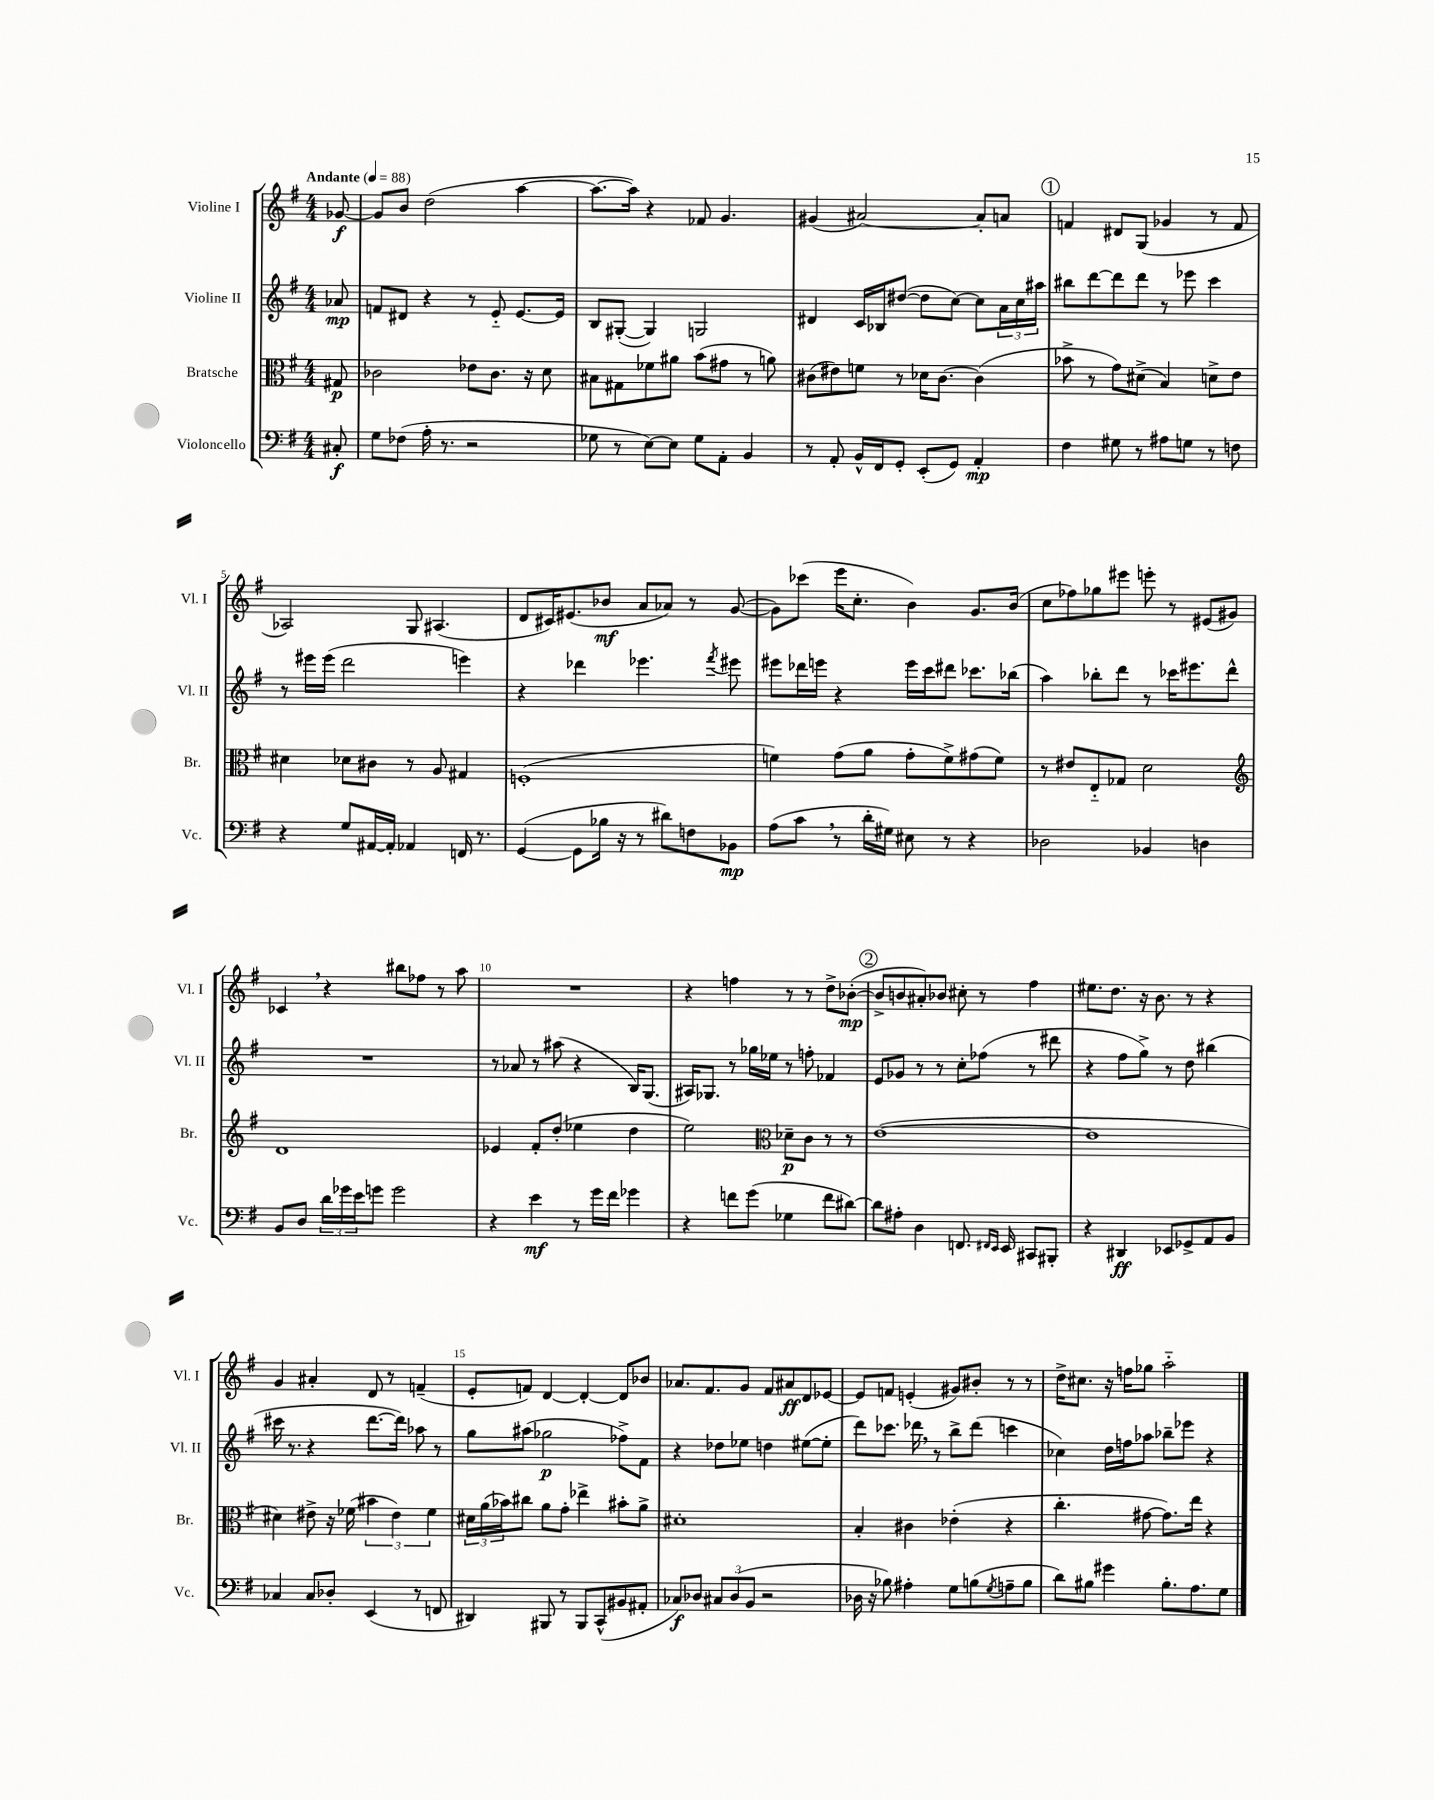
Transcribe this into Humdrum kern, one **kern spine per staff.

**kern	**dynam	**kern	**dynam	**kern	**dynam	**kern	**dynam
*part4	*part4	*part3	*part3	*part2	*part2	*part1	*part1
*staff4	*staff4	*staff3	*staff3	*staff2	*staff2	*staff1	*staff1
*I"Violoncello	*	*I"Bratsche	*	*I"Violine II	*	*I"Violine I	*
*I'Vc.	*	*I'Br.	*	*I'Vl. II	*	*I'Vl. I	*
*clefF4	*	*clefC3	*	*clefG2	*	*clefG2	*
*k[f#]	*	*k[f#]	*	*k[f#]	*	*k[f#]	*
*M4/4	*	*M4/4	*	*M4/4	*	*M4/4	*
*MM88	*	*MM88	*	*MM88	*	*MM88	*
=	=	=	=	=	=	=	=
!	!	!	!	!	!	!LO:TX:a:B:t=Andante	!
8C#X'/	f	8G#X/	p	8a-X/	mp	[8g-X/	f
=1	=1	=1	=1	=1	=1	=1	=1
8G\L	.	2c-X\	.	8fn/L	.	8g-/L]	.
(8F-X\J	.	.	.	8d#X/J	.	8b/J	.
16A'\	.	.	.	4r	.	(2dd\	.
8.r	.	.	.	.	.	.	.
2r	.	8e-X\L	.	8r	.	.	.
.	.	8.c-\J	.	8e/	.	.	.
.	.	.	.	[8.e/L	.	[4aa\	.
.	.	16r	.	.	.	.	.
.	.	8d\	.	.	.	.	.
.	.	.	.	16e/Jk]	.	.	.
=2	=2	=2	=2	=2	=2	=2	=2
8G-X\	.	8B#X\L	.	8B/L	.	8.aa\L_	.
8r	.	8G#X\	.	([8G#X'/J	.	.	.
.	.	.	.	.	.	16aa\Jk])	.
[8E\L)	.	8f-X\	.	4G#/])	.	4r	.
8E\J]	.	8a#X\J	.	.	.	.	.
8G-\L	.	(8b\L	.	2Gn/	.	8f-X/	.
8AA'\J	.	8g#X\J	.	.	.	4.g/	.
4BB/	.	8r	.	.	.	.	.
.	.	8an\)	.	.	.	.	.
=3	=3	=3	=3	=3	=3	=3	=3
8r	.	(8c#X\L	.	4d#X/	.	(4g#X/	.
8AA'/	.	8e#X\)	.	.	.	.	.
16BB^^/LL	.	8fn\J	.	16c/LL	.	[2a#X/)	.
16FF#/J	.	.	.	16B-X/J	.	.	.
8GG'/J	.	8r	.	([8dd#X/J	.	.	.
(8EE'/L	.	16d-X\KL	.	8dd#\L]	.	.	.
.	.	[8.c#\J	.	.	.	.	.
8GG/J)	.	.	.	[8cc\J)	.	.	.
4AA'/	mp	(4c#\]	.	8cc\L]	.	8a#'/L]	.
.	.	.	.	24a\L	.	8an/J	.
.	.	.	.	24cc\	.	.	.
.	.	.	.	24aa#X\JJ	.	.	.
!!LO:REH:place=s1:t=1
=4	=4	=4	=4	=4	=4	=4	=4
4F#\	.	8b-X^\	.	8bb#X\L	.	4fn/	.
.	.	8r	.	[8ddd\	.	.	.
8G#X\	.	8g\L)	.	8ddd\]	.	8d#X/L	.
8r	.	(8d#X^\J	.	8ddd\J	.	(8G/J	.
8A#X\L	.	4B/)	.	8r	.	4g-X/	.
8Gn\J	.	.	.	8eee-X\	.	.	.
8r	.	8dn^\L	.	4ccc\	.	8r	.
8Fn\	.	8e\J	.	.	.	8f/	.
!!LO:LB:g=z
=5	=5	=5	=5	=5	=5	=5	=5
4r	.	4d#X\	.	8r	.	2A-X/)	.
.	.	.	.	16eee#X\LL	.	.	.
.	.	.	.	(16eee#\JJ	.	.	.
8G/L	.	8d-X\L	.	2ddd\	.	.	.
[16AA#X/L	.	8c#X\J	.	.	.	.	.
16AA#'/JJ]	.	.	.	.	.	.	.
4AA-X/	.	8r	.	.	.	8G/	.
.	.	8A/	.	.	.	(4.A#X/	.
16FFn/	.	4G#X/	.	4eeen\)	.	.	.
8.r	.	.	.	.	.	.	.
=6	=6	=6	=6	=6	=6	=6	=6
([4GG/	.	(1Fn'	.	4r	.	8d/L	.
.	.	.	.	.	.	16c#X/K)	.
.	.	.	.	.	.	(8.e#X/	.
8GG\L]	.	.	.	4ddd-X\	.	.	.
16B-X\Jk	.	.	.	.	.	8b-X/J	mf
16r	.	.	.	.	.	.	.
8r	.	.	.	4.eee-X\	.	8a/L	.
8d#X\L)	.	.	.	.	.	8a-X/J)	.
8Fn\	.	.	.	.	.	8r	.
.	.	.	.	8qfff#/	.	.	.
8BB-X\J	mp	.	.	8eee#X\	.	([8g/	.
=7	=7	=7	=7	=7	=7	=7	=7
(8A\L	.	4fn\)	.	8eee#X\L	.	8g\L])	.
8c,\J	.	.	.	16ddd-X\L	.	(8ccc-X\J	.
.	.	.	.	16eeen\JJ	.	.	.
8r	.	(8g\L	.	4r	.	16eee\KL	.
.	.	.	.	.	.	8.cc'\J	.
16d'\LL	.	8a\J	.	.	.	.	.
16G#X\JJ)	.	.	.	.	.	.	.
8E#X\	.	8g'\L	.	16eee\LL	.	4b\)	.
.	.	.	.	16ccc\J	.	.	.
8r	.	8f^\)	.	8ddd#X\J	.	.	.
4r	.	(8g#X\	.	8.ccc-X\L	.	8.g/L	.
.	.	8f\J)	.	.	.	.	.
.	.	.	.	(16bb-X\Jk	.	(16b/Jk	.
=8	=8	=8	=8	=8	=8	=8	=8
2D-X\	.	8r	.	4aa\)	.	8cc\L	.
.	.	8e#X/L	.	.	.	8ff-X\)	.
.	.	8E/	.	8bb-X'\L	.	8gg-X\	.
.	.	8G-X/J	.	8ddd\J	.	8eee#X\J	.
4BB-X/	.	2d\	.	8r	.	8eeen'\	.
.	.	.	.	16ccc-X\KL	.	8r	.
.	.	.	.	8.eee#X\	.	.	.
4Dn\	.	.	.	.	.	(8e#X/L	.
.	.	.	.	8ddd^^\J	.	8g#X/J)	.
!!LO:LB:g=z
=9	=9	=9	=9	=9	=9	=9	=9
*	*	*clefG2	*	*	*	*	*
8BB/L	.	1d	.	1r	.	4c-X,/	.
8D/J	.	.	.	.	.	.	.
24d\LL	.	.	.	.	.	4r	.
24g-X\	.	.	.	.	.	.	.
24e\J	.	.	.	.	.	.	.
8gn\J	.	.	.	.	.	.	.
2g\	.	.	.	.	.	8bb#X\L	.
.	.	.	.	.	.	8ff-X\J	.
.	.	.	.	.	.	8r	.
.	.	.	.	.	.	8aa\	.
=10	=10	=10	=10	=10	=10	=10	=10
4r	.	4e-X/	.	8r	.	1r	.
.	.	.	.	8a-X/	.	.	.
4e\	mf	8f#'/L	.	8r	.	.	.
.	.	(8dd'/J	.	(8aa#X\	.	.	.
8r	.	4ee-X\	.	4r	.	.	.
16g\LL	.	.	.	.	.	.	.
16f#\JJ	.	.	.	.	.	.	.
4g-X\	.	4dd\	.	16B/KL)	.	.	.
.	.	.	.	(8.G/J	.	.	.
=11	=11	=11	=11	=11	=11	=11	=11
4r	.	2ee\)	.	16A#X/KL)	.	4r	.
.	.	.	.	8.G-X/J	.	.	.
8fn\L	.	.	.	8r	.	4ffn\	.
(8g\J	.	.	.	16gg-X\LL	.	.	.
.	.	.	.	16ee-X\JJ	.	.	.
*	*	*clefC3	*	*	*	*	*
4G-X\	.	8d-X~\L	p	8r	.	8r	.
.	.	8c\J	.	8ffn'\	.	8r	.
8f\L	.	8r	.	4f-X/	.	8dd^\L	.
[8d#X\J)	.	8r	.	.	.	([8b-X'\J	mp
!!LO:REH:place=s1:t=2
=12	=12	=12	=12	=12	=12	=12	=12
8d#\L]	.	([1e	.	8e/L	.	8b-^/L]	.
8A#X'\J	.	.	.	8g-X/J	.	8bn/	.
4D\	.	.	.	8r	.	8a#X'/)	.
.	.	.	.	8r	.	8b-X/J	.
8.FFn/	.	.	.	8cc'\L	.	8cc#X'\	.
.	.	.	.	(8ff-X\J	.	8r	.
16qqFF#X/LL	.	.	.	.	.	.	.
16qqEE/JJ	.	.	.	.	.	.	.
16EE/	.	.	.	.	.	.	.
8CC#X/L	.	.	.	8r	.	4ff#\	.
8BBB#X'/J	.	.	.	8ddd#X\	.	.	.
=13	=13	=13	=13	=13	=13	=13	=13
4r	.	1e]	.	4r	.	8.ee#X\L	.
.	.	.	.	.	.	8.dd\J	.
4DD#X/	ff	.	.	8ff#\L	.	.	.
.	.	.	.	8gg^\J)	.	16r	.
.	.	.	.	.	.	8.b\	.
8EE-X/L	.	.	.	8r	.	.	.
8GG-X^/	.	.	.	8dd\	.	8r	.
8AA/	.	.	.	(4bb#X\	.	4r	.
8BB/J	.	.	.	.	.	.	.
!!LO:LB:g=z
=14	=14	=14	=14	=14	=14	=14	=14
4C-X/	.	4d#X\)	.	16ccc#X\	.	4g/	.
.	.	.	.	8.r	.	.	.
8C-/L	.	8e#X^\	.	4r	.	4a#X'/	.
8D-X'/J	.	16r	.	.	.	.	.
.	.	(16f-X\	.	.	.	.	.
(4EE/	.	6b#X\	.	[8.ddd\L	.	8d/	.
.	.	.	.	.	.	8r	.
.	.	6e#\)	.	.	.	.	.
.	.	.	.	16ddd\Jk])	.	.	.
8r	.	.	.	8aa-X\	.	(4fn~/	.
.	.	6f-\	.	.	.	.	.
8FFn/	.	.	.	8r	.	.	.
=15	=15	=15	=15	=15	=15	=15	=15
4DD#X/)	.	24d#X\LL	.	8gg\L	.	8e'/L	.
.	.	(24a\	.	.	.	.	.
.	.	24b-X\J)	.	.	.	.	.
.	.	8cc#X\J	.	(8aa#X\J	.	8fn/J)	.
8BBB#X/	.	8a\L	.	2gg-X\	p	[4d/	.
8r	.	8g'\J	.	.	.	.	.
8BBB#/L	.	4ee-X^\	.	.	.	4d'/_	.
(8CC^^/	.	.	.	.	.	.	.
8BB#X/	.	8b#X'\L	.	8ff-X^\L)	.	8d/L]	.
8AA#X'/J	.	8a^\J	.	8f#\J	.	8b-X/J	.
=16	=16	=16	=16	=16	=16	=16	=16
8C-X/L)	f	1d#X'	.	4r	.	8.a-X/L	.
8D-X/J	.	.	.	.	.	.	.
.	.	.	.	.	.	8.f#/	.
12C#X/L	.	.	.	8dd-X\L	.	.	.
(12D-/	.	.	.	.	.	.	.
.	.	.	.	8ee-X\J	.	8g/J	.
12BB/J	.	.	.	.	.	.	.
2r	.	.	.	4ddn\	.	8f#/L	.
.	.	.	.	.	.	8a#X/	ff
.	.	.	.	([8ee#X\L	.	8d/	.
.	.	.	.	8ee#'\J]	.	[8e-X/J	.
=17	=17	=17	=17	=17	=17	=17	=17
16D-X\	.	4B'/	.	8ddd\L)	.	8e-/L]	.
16r	.	.	.	.	.	.	.
8B-X\)	.	.	.	8.ccc-X\J	.	8fn/J	.
4A#X'\	.	4c#X\	.	.	.	(4en'/	.
.	.	.	.	16ddd-X,\	.	.	.
.	.	.	.	8r	.	.	.
8G\L	.	(4e-X'\	.	8bb^\L	.	8g#X/L)	.
(8Bn\	.	.	.	(8ddd-\J	.	8b#X'/J	.
8qG/	.	.	.	.	.	.	.
8An~\	.	4r	.	4cccn\	.	8r	.
8B\J	.	.	.	.	.	8r	.
=18	=18	=18	=18	=18	=18	=18	=18
8d\L)	.	4.cc'\	.	4cc-X\)	.	16dd^\KL	.
.	.	.	.	.	.	8.cc#X\J	.
8B#X\J	.	.	.	.	.	.	.
4g#X\	.	.	.	16dd\LL	.	16r	.
.	.	.	.	16ffn\J	.	16ffn\KL	.
.	.	[8g#X\	.	8aa-X\J	.	8gg-X\J	.
8.B#'\L	.	8.g#\L])	.	8bb-X~\L	.	2aa\	.
.	.	.	.	8eee-X\J	.	.	.
8.A\	.	16ee\Jk	.	.	.	.	.
.	.	4r	.	4r	.	.	.
8G\J	.	.	.	.	.	.	.
==	==	==	==	==	==	==	==
*-	*-	*-	*-	*-	*-	*-	*-
